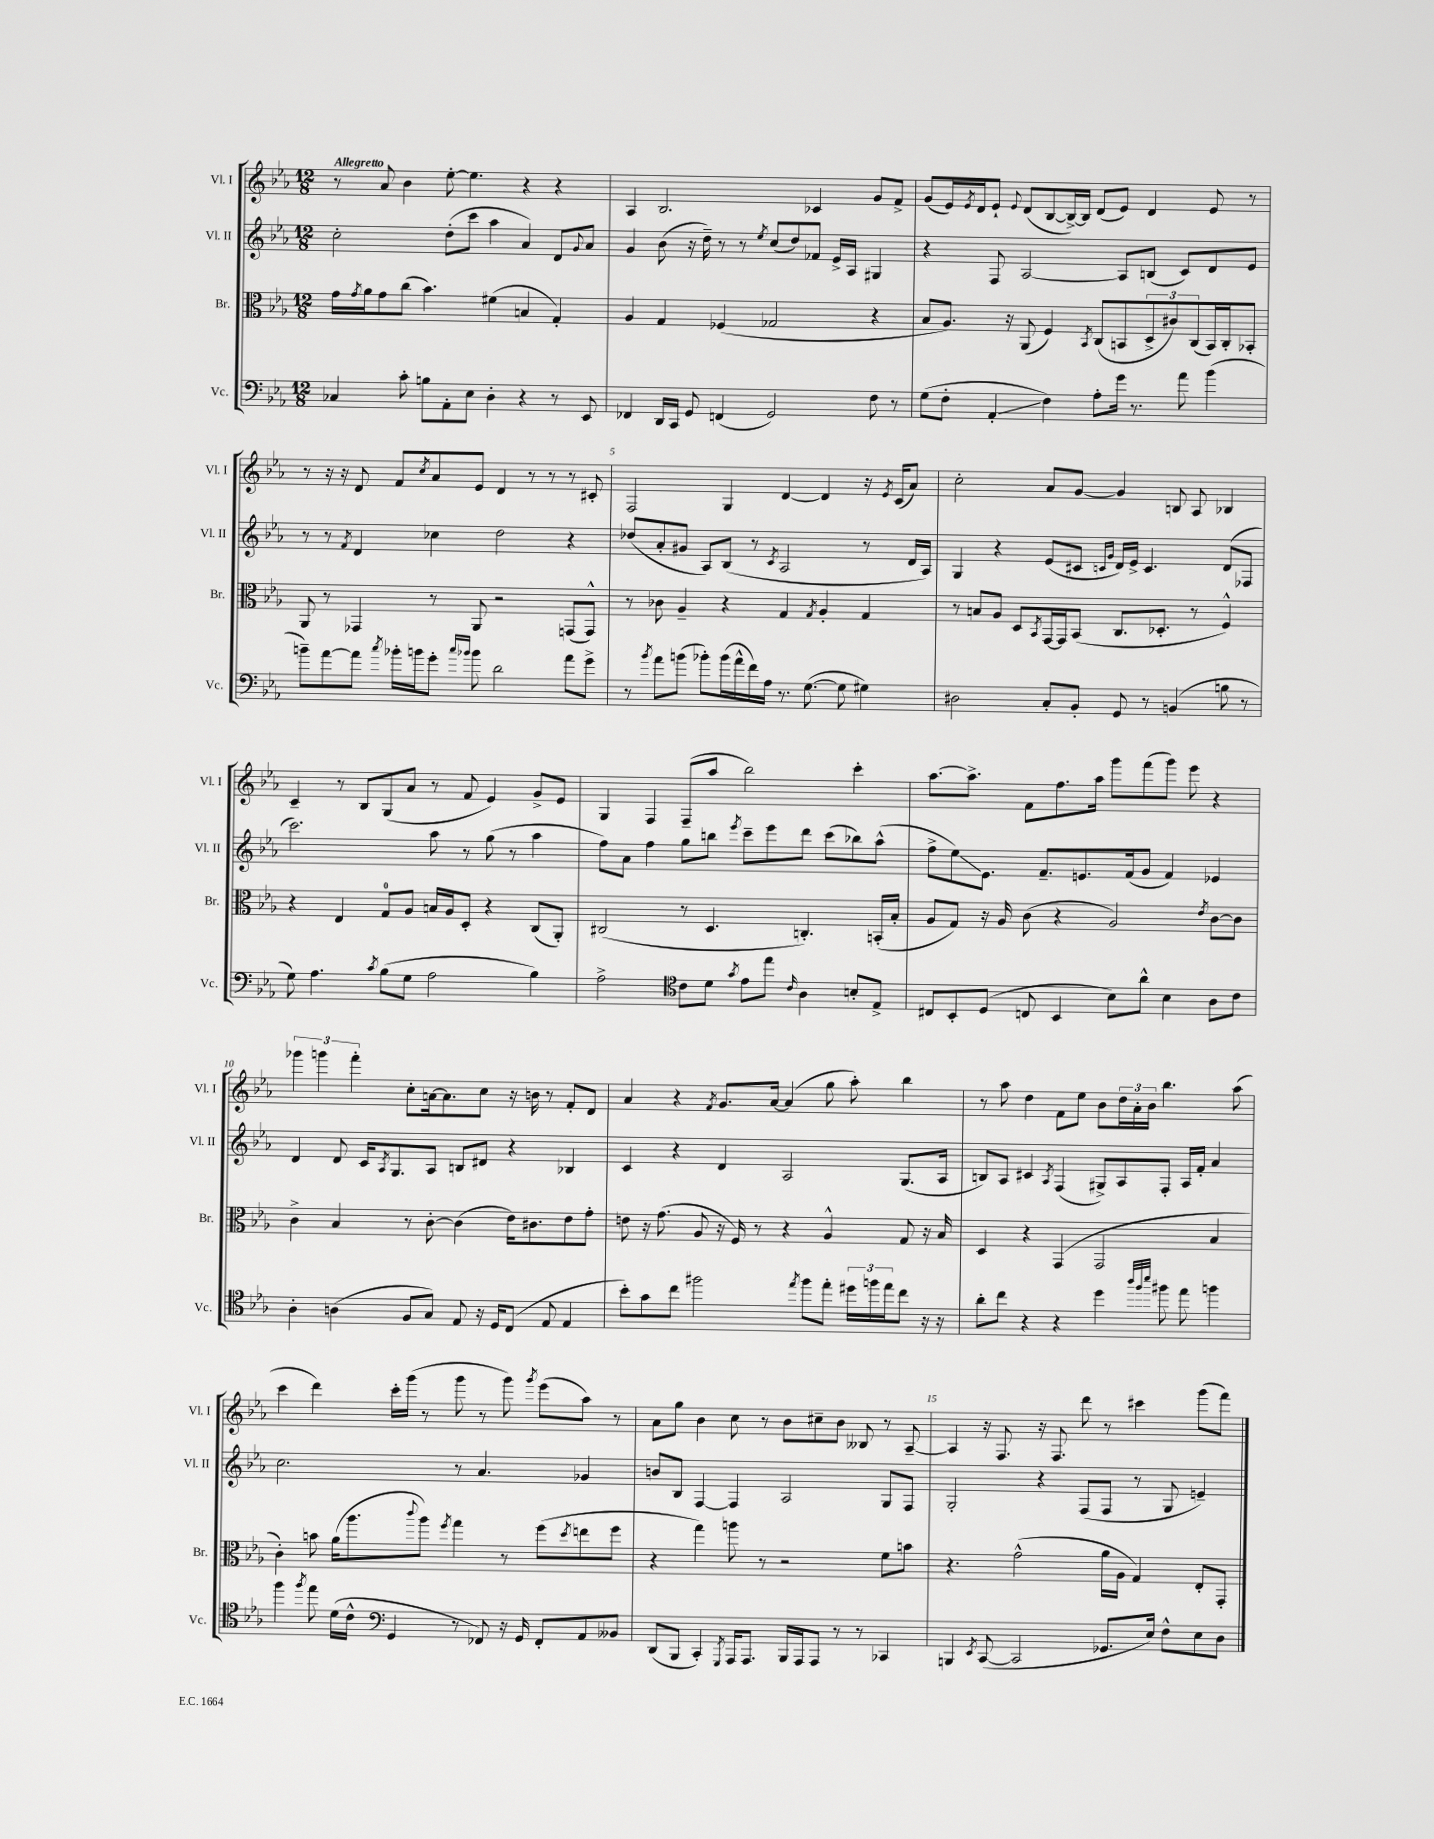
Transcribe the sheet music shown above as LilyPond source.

<<
\new StaffGroup <<
\new Staff = "s0" \with { instrumentName = "Vl. I" shortInstrumentName = "Vl. I" } {
    \clef treble \key ees \major \numericTimeSignature \time 12/8 \tempo "Allegretto"
    r8 aes'8 bes'4 ees''8~-. ees''4. r4 r4 |
    aes4 bes2. ces'4 g'8 f'8-> |
    g'8( ees'16) \acciaccatura { ees'8 } d'16 ees'8-! \appoggiatura { ees'8 } d'8( bes8~ bes16~->) bes16 d'8( ees'8) d'4 ees'8 r8 |
    r8 r16 r16 d'8 f'8 \acciaccatura { c''8 } aes'8 ees'8 d'4 r8 r8 r8 cis'8-. |
    f2 g4 d'4~ d'4 r16 \acciaccatura { ees'8 } c'16( aes'8) |
    c''2-. aes'8 g'8~ g'4 b8 aes8 bes4 |
    c'4-- r8 bes8 g8( aes'8 r8 f'8 ees'4) g'8-> ees'8 |
    g4 f4 f8--( aes''8 bes''2) c'''4-. |
    aes''8.~ aes''8.-> f'8 f''8. aes''16 g'''8 f'''8( g'''8) ees'''8 r4 |
    \tuplet 3/2 { ges'''4 g'''4 f'''4-. } c''8-. a'16~ a'8. c''8 r16 b'16 r8 f'8-. d'8 |
    aes'4 r4 \acciaccatura { f'8 } g'8. aes'16~ aes'4( g''8 aes''8-.) bes''4 |
    r8 aes''8 d''4 f'8 ees''8 bes'8 \tuplet 3/2 { d''16 aes'16-. bes'16 } bes''4. aes''8( |
    c'''4 d'''4) c'''16-. g'''16( r8 g'''8 r8 g'''8) \acciaccatura { g'''8 } ees'''8( aes''8) r8 |
    aes'8 g''8 bes'4 c''8 r8 bes'8 cis''8-- bes'8 beses8 r8 aes8~-- |
    aes4 r16 f8. r16 f8. d'''8 r8 cis'''4 g'''8( f'''8) \bar "|." |
}
\new Staff = "s1" \with { instrumentName = "Vl. II" shortInstrumentName = "Vl. II" } {
    \clef treble \key ees \major \numericTimeSignature \time 12/8
    c''2-. d''8-.( c'''8 aes''4 aes'4) d'8 \appoggiatura { g'8 } aes'8 |
    g'4 bes'8( r16 d''16--) r8 r8 \acciaccatura { ees''8 } c''8( d''8) fes'8 ees'16-> aes16 gis4 |
    r4 f8 aes2~ aes8 b8( c'8) d'8 ees'8 |
    r8 r8 \acciaccatura { f'8 } d'4 ces''4 d''2 r4 |
    des''8( aes'8-. gis'8 aes8) bes8( r8 \acciaccatura { c'8 } aes2 r8 d'16 aes16) |
    g4 r4 ees'8( cis'8 \grace { c'16 g'16 } d'16) ees'16-> c'4. d'8( fes8 |
    c'''2.) aes''8 r8 g''8( r8 aes''4 |
    f''8) aes'8 f''4 g''8 b''8 \acciaccatura { ees'''8 } c'''8-- ees'''8 d'''8 c'''8( bes''8) aes''8-^( |
    f''8-> ees''8\glissando) ees'8. f'8.-- e'8. f'16( g'8 f'4) ees'4 |
    d'4 d'8 c'16 \acciaccatura { aes8 } g8. aes8 b8 dis'8 r4 bes4 |
    c'4 r4 d'4 aes2 g8.( aes16 |
    b8) aes8 cis'4 \acciaccatura { aes8 } f4( gis8->) aes8 f8-. aes16 f'16-. aes'4 |
    c''2. r8 aes'4. ges'4 |
    b'8 bes8 f4~ f4 aes2 g8 f8 |
    g2-. r4 f8( f8 r8 g8 e'4--) \bar "|." |
}
\new Staff = "s2" \with { instrumentName = "Br." shortInstrumentName = "Br." } {
    \clef alto \key ees \major \numericTimeSignature \time 12/8
    g'16 \acciaccatura { g'8 } aes'16 g'8 c''8( bes'4.) fis'4( b4 g4-.) |
    aes4 g4 fes4( ges2 r4 |
    bes8 aes8.) r16 aes,8( f4) \acciaccatura { bes,8 } c8( b,8 \tuplet 3/2 { d8-> cis'8) c8( } b,16) c16-. bes,8-. |
    aes,8 r8 ges,4 r8 aes,8 r2 g,8( g,8-^) |
    r8 ces'8 aes4-- r4 g4 \acciaccatura { g8 } aes4-. g4 |
    r8 b8 aes8 d8 \acciaccatura { bes,8 } g,16~ g,16 bes,8( c8. des8.-. r8 f4-^) |
    r4 ees4 g8-0 aes8 b16 aes16 d8-. r4 c8( aes,8-.) |
    cis2( r8 d4. c4.-.) b,16-.( bes16-. |
    aes8 g8) r16 aes16 c'8( r4 aes2) \acciaccatura { ees'8 } c'8~ c'8 |
    c'4-> bes4 r8 c'8~-. c'4( ees'16) cis'8. ees'8 g'8-. |
    e'8 r16 g'8.( aes8 r16 f16) r8 r4 aes4-^ g8 r16 bes16 |
    d4 r4 g,4( g,2 bes4 |
    c'4-.) b'8 aes'16( aes''8. \appoggiatura { c'''8 } aes''8) \acciaccatura { f''8 } g''4 r8 f''8( \acciaccatura { d''8 } e''8 f''8 |
    r4 g''4) a''8 r8 r2 f'8 b'8 |
    r4. g'2-^( aes'16 aes16 g4) ees8-. g,8-. \bar "|." |
}
\new Staff = "s3" \with { instrumentName = "Vc." shortInstrumentName = "Vc." } {
    \clef bass \key ees \major \numericTimeSignature \time 12/8
    ces4 c'8-. b8 aes,8-. ees8 d4-. r4 r8 ees,8 |
    fes,4 d,16 c,16 g,8 f,4( g,2) f8 r8 |
    g8( f8-. aes,4-.\glissando f4) aes8-. g'16 r8. aes'8 bes'4( |
    b'8--) aes'8~ aes'8 \acciaccatura { c''8 } bes'16-. b'16 g'8-. \grace { c''16 bes'16 } bes'8 d'2 aes'8 g'8-> |
    r8 \acciaccatura { bes'8 } aes'8 b'8( bes'8-.) bes'16( aes'16-^ f'16) aes16 r8. g8.~( g8 gis4) |
    dis2 c8-. bes,8-. g,8 r8 b,4( b8 r8 |
    g8) aes4. \acciaccatura { c'8 } bes8( g8 aes2 bes4) |
    aes2-> \clef tenor c'8 d'8 \acciaccatura { g'8 } ees'8 ees''8 \grace { c'16 } aes4 b8-. ees8-> |
    cis8 bes,8-. d8( c8 bes,4 bes8) aes'8-^ bes4 aes8 c'8 |
    aes4-. a4( f8 g8) ees8 r16 d16 c8( ees8 ees4 |
    bes'8-.) g'8 c''8 fis''2 \acciaccatura { ees''8 } fis''8 ees''8-. \tuplet 3/2 { dis''16 f''16 ees''16 } c''8 r16 r16 |
    aes'8-. c''8 r4 r4 d''4 \grace { aes''32 f''32 bes''32 } fis''8 ees''8 f''4 |
    f''4 \acciaccatura { f''8 } ees''8 d'16( c'16-^ \clef bass g,4 r8 fes,8) r16 g,16 fes,8-. aes,8 beses,8 |
    d,8( bes,,8 c,4-.) \acciaccatura { g,,8 } aes,,16 aes,,8. bes,,16 aes,,16 aes,,8 r8 r8 ces,4 |
    b,,4 \acciaccatura { ees,8 } c,8~( c,2 ges,8. ees16) f8-^ ees8 d8 \bar "|." |
}
>>
>>
\layout { \context { \Score \override BarNumber.break-visibility = ##(#f #t #t) barNumberVisibility = #(every-nth-bar-number-visible 5) } }
